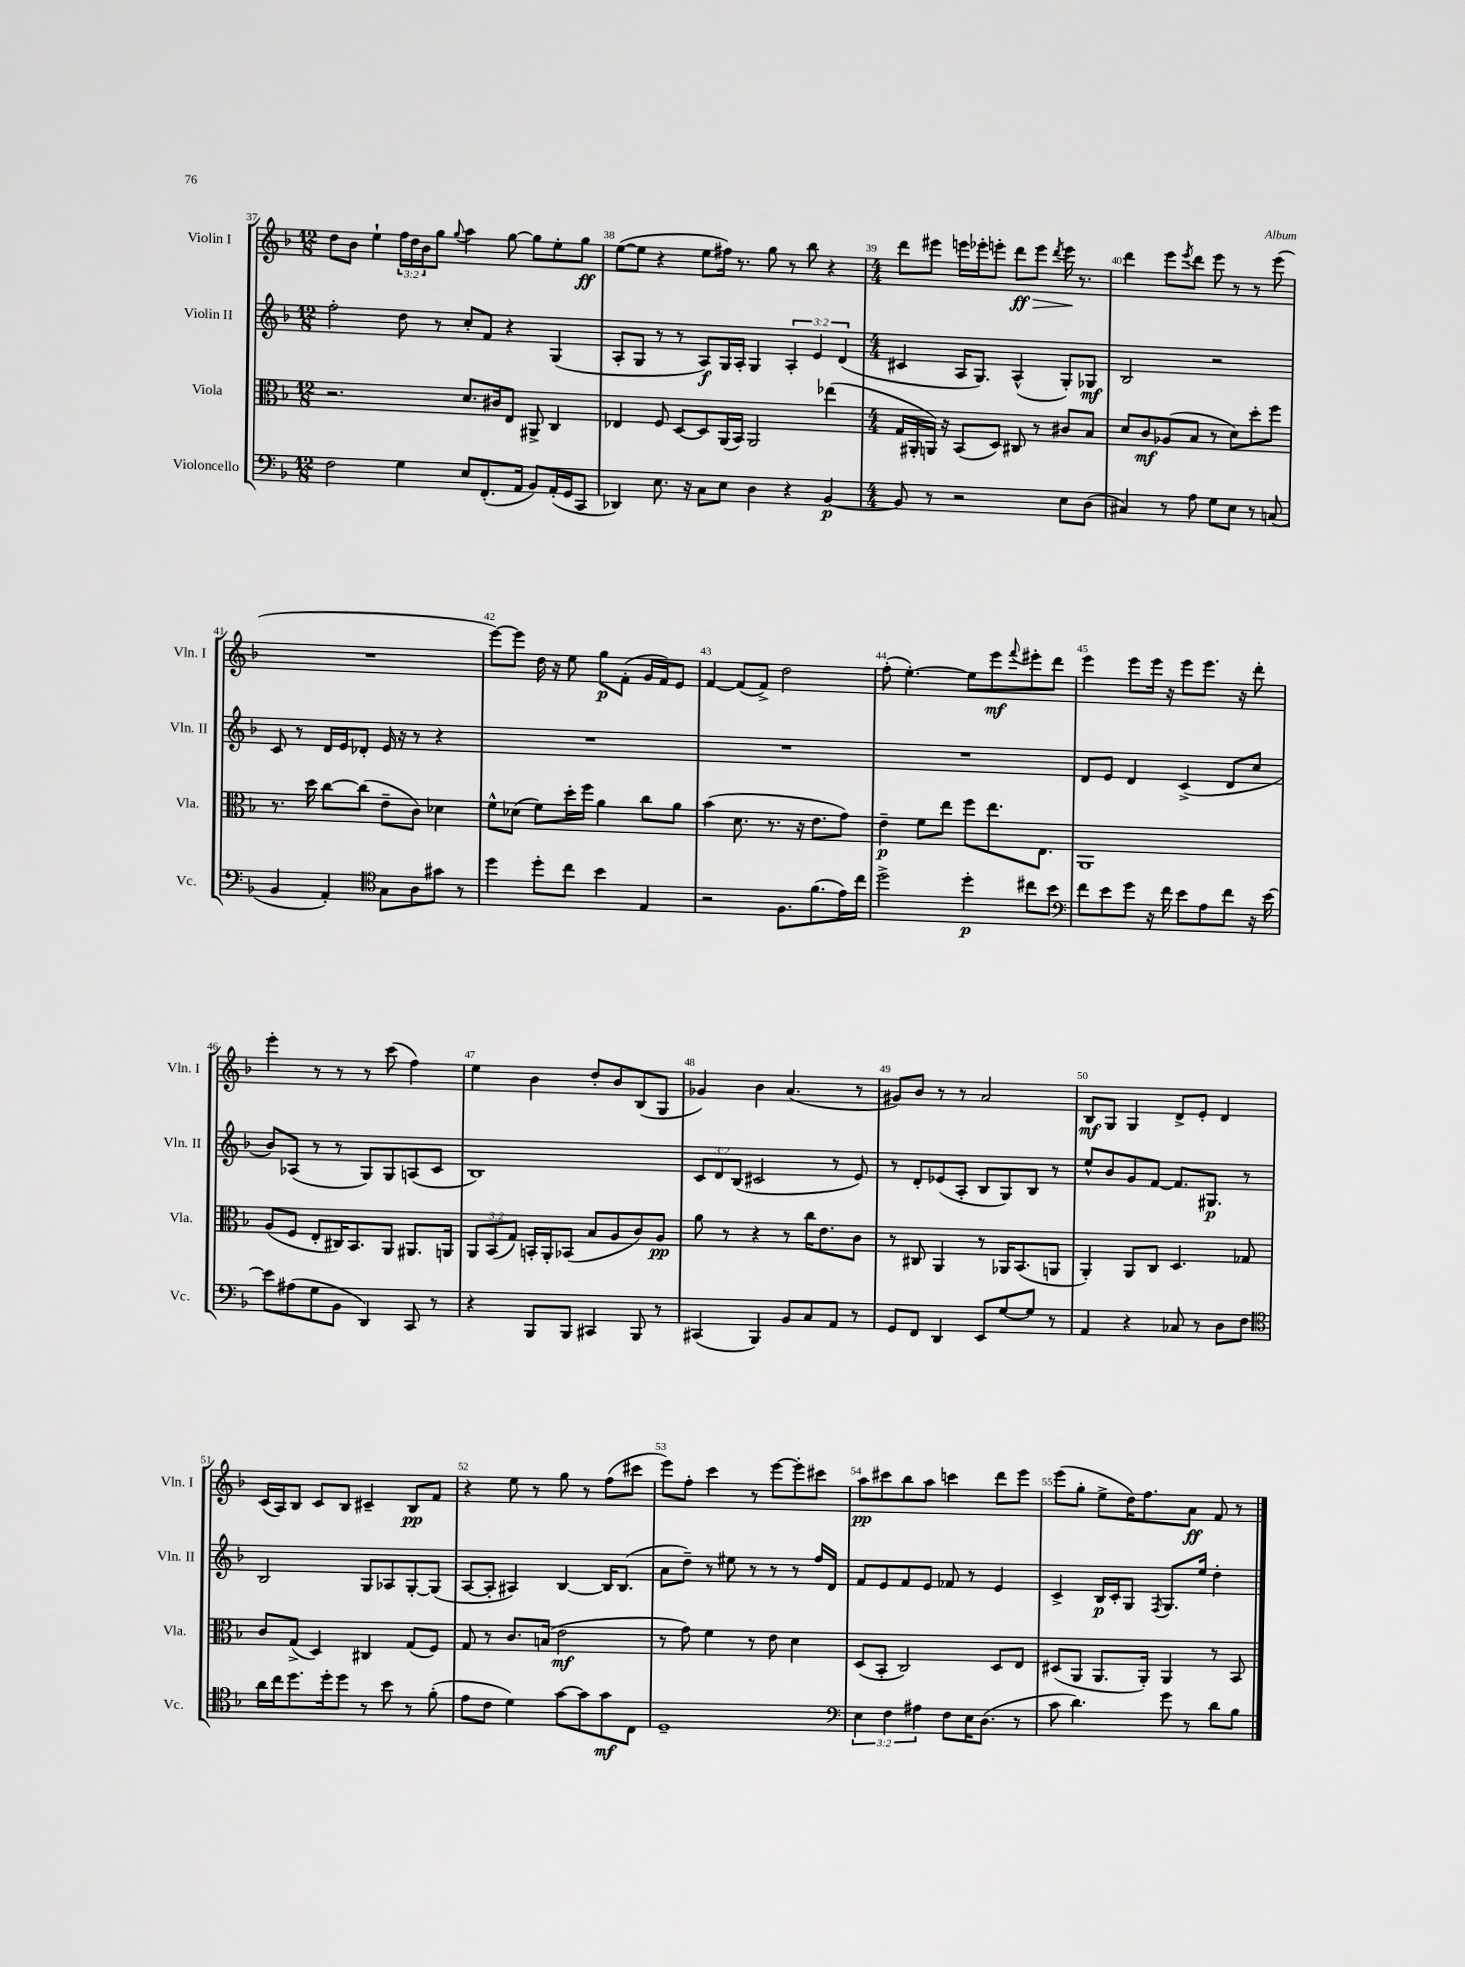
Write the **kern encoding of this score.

**kern	**dynam	**kern	**dynam	**kern	**dynam	**kern	**dynam
*part4	*part4	*part3	*part3	*part2	*part2	*part1	*part1
*staff4	*staff4	*staff3	*staff3	*staff2	*staff2	*staff1	*staff1
*I"Violoncello	*	*I"Viola	*	*I"Violin II	*	*I"Violin I	*
*I'Vc.	*	*I'Vla.	*	*I'Vln. II	*	*I'Vln. I	*
*clefF4	*	*clefC3	*	*clefG2	*	*clefG2	*
*k[b-]	*	*k[b-]	*	*k[b-]	*	*k[b-]	*
*M12/8	*	*M12/8	*	*M12/8	*	*M12/8	*
=37	=37	=37	=37	=37	=37	=37	=37
2F\	.	2.r	.	2ff'\	.	8dd\L	.
.	.	.	.	.	.	8b-\J	.
.	.	.	.	.	.	4ee`\	.
4G\	.	.	.	8dd\	.	24ff\LL	.
.	.	.	.	.	.	24dd\	.
.	.	.	.	.	.	24b-\J	.
.	.	.	.	8r	.	8gg\J	.
.	.	.	.	.	.	8qqgg/	.
8E/L	.	8.d/L	.	8cc'/L	.	4aa\	.
(8.FF'/	.	.	.	8f/J	.	.	.
.	.	16c#X/k	.	.	.	.	.
.	.	8E/J	.	4r	.	[8gg\	.
16AA/Jk	.	.	.	.	.	.	.
8BB-/L)	.	8AA#X^/	.	.	.	8gg\L]	.
(16AA'/L	.	4C/	.	(4G/	.	8ee'\	.
16GG/J	.	.	.	.	.	.	.
8CC/J	.	.	.	.	.	8gg\J	ff
=38	=38	=38	=38	=38	=38	=38	=38
4DD-X/)	.	4E-X/	.	8A'/L	.	([8ee\L	.
.	.	.	.	8G/J	.	8ee\J]	.
8.E\	.	8F/	.	8r	.	4r	.
.	.	[8D/L	.	8r	.	.	.
16r	.	.	.	.	.	.	.
8C\L	.	8D/]	.	8A/L)	f	8ee\L	.
8E\J	.	(16AA/L	.	16G/L	.	16ff#X\Jk)	.
.	.	16BB-/JJ)	.	16A'/JJ	.	8.r	.
4D\	.	2AA/	.	4G/	.	.	.
.	.	.	.	.	.	8gg\	.
4r	.	.	.	6A'/	.	8r	.
.	.	.	.	.	.	8bb-\	.
.	.	.	.	6e/	.	.	.
[4BB-/	p	(4ee-X\	.	.	.	4r	.
.	.	.	.	(6d/	.	.	.
=39	=39	=39	=39	=39	=39	=39	=39
*M4/4	*	*M4/4	*	*M4/4	*	*M4/4	*
8BB-/]	.	16G/LL	.	4c#X/	.	8ddd\L	.
.	.	16AA#X'/	.	.	.	.	.
8r	.	16AAn/JJ)	.	.	.	8eee#X\J	.
.	.	16r	.	.	.	.	.
2r	.	(8BB-/L	.	16A/KL	.	16eeen\LL	.
.	.	.	.	8.G/J)	.	16eee-X'\J	.
.	.	8D/J)	.	.	.	8eeen'\J	.
!	!	!	!	!	!	!	!LO:HP:b
.	.	8C#X/	.	(4A^^/	.	8ddd\L	> ff
.	.	8r	.	.	.	8eee\J	.
.	.	.	.	.	.	8qddd/	.
8E\L	.	8c#X/L	.	8G'/L)	.	16eee\	.
.	.	.	.	.	.	8.r	]
(8D\J	.	8B-/J	.	8G-X/J	mf	.	.
=40	=40	=40	=40	=40	=40	=40	=40
4C#X/)	.	8d/L	.	2B-/	.	4ddd\	.
.	.	8c/	mf	.	.	.	.
8r	.	(8A-X/	.	.	.	8eee\L	.
.	.	.	.	.	.	8qeee/	.
8A\	.	8B-/J	.	.	.	8ddd\J	.
8G\L	.	8r	.	2r	.	8eee\	.
8E\J	.	8d\L)	.	.	.	8r	.
8r	.	8dd'\	.	.	.	8r	.
(8Cn/	.	8ff\J	.	.	.	(8eee\	.
!!LO:LB:g=z
=41	=41	=41	=41	=41	=41	=41	=41
4BB-/	.	8.r	.	8c/	.	1r	.
.	.	.	.	8r	.	.	.
.	.	16dd\	.	.	.	.	.
4AA'/)	.	[8cc\L	.	16d/LL	.	.	.
.	.	.	.	16e/J	.	.	.
.	.	(8cc\J]	.	8d-X'/J	.	.	.
*clefC4	*	*	*	*	*	*	*
8G\L	.	8e~\L	.	16e/	.	.	.
.	.	.	.	16r	.	.	.
8A\	.	8c\J)	.	8r	.	.	.
8g#X\J	.	4d-X\	.	4r	.	.	.
8r	.	.	.	.	.	.	.
=42	=42	=42	=42	=42	=42	=42	=42
4dd\	.	8f^^\L	.	1r	.	[8eee\L)	.
.	.	(8d-X\J	.	.	.	8eee\J]	.
8dd'\L	.	8f\L)	.	.	.	16dd\	.
.	.	.	.	.	.	16r	.
8cc\J	.	16dd'\L	.	.	.	8ee\	.
.	.	16ff\JJ	.	.	.	.	.
4b-\	.	4a\	.	.	.	8gg\L	p
.	.	.	.	.	.	(8f'\J	.
4E/	.	8cc\L	.	.	.	16g/LL	.
.	.	.	.	.	.	16f/J)	.
.	.	8a\J	.	.	.	8e/J	.
=43	=43	=43	=43	=43	=43	=43	=43
2r	.	(4b-\	.	1r	.	[4f/	.
.	.	8.d\	.	.	.	(8f/L]	.
.	.	.	.	.	.	8f^/J)	.
.	.	8.r	.	.	.	.	.
8.F\L	.	.	.	.	.	2dd\	.
.	.	16r	.	.	.	.	.
(8.f\	.	8.e\L	.	.	.	.	.
16e\L)	.	8g\J)	.	.	.	.	.
16cc\JJ	.	.	.	.	.	.	.
=44	=44	=44	=44	=44	=44	=44	=44
2dd^\	.	4e~\	p	1r	.	(8ff'\	.
.	.	.	.	.	.	[4.ee'\)	.
.	.	8f\L	.	.	.	.	.
.	.	8ee\J	.	.	.	.	.
4dd'\	p	8ff\L	.	.	.	8ee\L]	.
.	.	8.ee\	.	.	.	8eee\	mf
.	.	.	.	.	.	8qqfff/	.
8cc#X\L	.	.	.	.	.	8eee#X'\	.
.	.	8.E\J	.	.	.	.	.
8b-\J	.	.	.	.	.	8ddd\J	.
=45	=45	=45	=45	=45	=45	=45	=45
*clefF4	*	*	*	*	*	*	*
8f\L	.	1AA	.	8d/L	.	4eee\	.
8e\	.	.	.	8e/J	.	.	.
8g\J	.	.	.	4d/	.	8eee\L	.
16r	.	.	.	.	.	16eee\Jk	.
16f\	.	.	.	.	.	16r	.
8e\L	.	.	.	(4c^/	.	8eee\L	.
8A\	.	.	.	.	.	8.eee\J	.
8f\J	.	.	.	8d/L	.	.	.
.	.	.	.	.	.	16r	.
16r	.	.	.	8cc/J	.	8ddd'\	.
[16e\	.	.	.	.	.	.	.
!!LO:LB:g=z
=46	=46	=46	=46	=46	=46	=46	=46
8e\L]	.	(8A/L	.	8b-/L)	.	4eee'\	.
(8A#X\	.	8F/J	.	(8A-X/J	.	.	.
8G\	.	8E'/L	.	8r	.	8r	.
8BB-\J	.	16C#X/K)	.	8r	.	8r	.
.	.	8.BB-/	.	.	.	.	.
4DD/)	.	.	.	8G/L)	.	8r	.
.	.	8AA/J	.	8G/	.	(8ccc\	.
8CC/	.	8.AA#X/L	.	(8An/	.	4ff\)	.
8r	.	.	.	8c/J	.	.	.
.	.	16AAn/Jk	.	.	.	.	.
=47	=47	=47	=47	=47	=47	=47	=47
4r	.	12AA/L	.	1B-)	.	4ee\	.
.	.	(12BB-/	.	.	.	.	.
.	.	12G/J)	.	.	.	.	.
8BBB-/L	.	16BBn'/LL	.	.	.	4b-\	.
.	.	16AA'/J	.	.	.	.	.
8BBB-/J	.	(8BB-X/J	.	.	.	.	.
4CC#X/	.	8B-/L	.	.	.	8dd'/L	.
.	.	8A/	.	.	.	8b-/	.
8BBB-/	.	8c/)	.	.	.	(8B-/	.
8r	.	8A/J	pp	.	.	8G/J	.
=48	=48	=48	=48	=48	=48	=48	=48
(4CC#X/	.	8a\	.	12c/L	.	4g-X/)	.
.	.	.	.	12d/	.	.	.
.	.	8r	.	.	.	.	.
.	.	.	.	(12B-/J	.	.	.
4BBB-/)	.	4r	.	2c#X/	.	4b-\	.
8BB-/L	.	8r	.	.	.	(4.a/	.
8C/	.	16cc\KL	.	.	.	.	.
.	.	8.e\	.	.	.	.	.
8AA/J	.	.	.	8r	.	.	.
8r	.	8c\J	.	8e/)	.	8r	.
=49	=49	=49	=49	=49	=49	=49	=49
8GG/L	.	8r	.	8r	.	8g#X/L)	.
8FF/J	.	8C#X/	.	8d'/L	.	8b-/J	.
4DD/	.	4AA/	.	(8e-X/	.	8r	.
.	.	.	.	8A'/J	.	8r	.
8EE/L	.	8r	.	8B-/L	.	2a/	.
[8G/	.	16AA-X/KL	.	8G/)	.	.	.
.	.	(8.BB-/	.	.	.	.	.
8G/J]	.	.	.	8B-/J	.	.	.
8r	.	8AAn/J	.	8r	.	.	.
=50	=50	=50	=50	=50	=50	=50	=50
4AA/	.	4AA'/)	.	8ee^^/L	.	8B-/L	mf
.	.	.	.	8b-/	.	8G/J	.
4r	.	8AA/L	.	8g/	.	4G/	.
.	.	8C/J	.	[8f/J	.	.	.
8C-X/	.	4.D/	.	8.f/L]	.	8d^/L	.
8r	.	.	.	.	.	8e'/J	.
.	.	.	.	8.G#X/J	p	.	.
8D\L	.	.	.	.	.	4d/	.
8F\J	.	8G-X/	.	8r	.	.	.
!!LO:LB:g=z
=51	=51	=51	=51	=51	=51	=51	=51
*clefC4	*	*	*	*	*	*	*
16a\LL	.	8c/L	.	2B-/	.	(16c/LL	.
16cc\J	.	.	.	.	.	16A/J)	.
8.dd\	.	(8G^/J	.	.	.	8B-/J	.
.	.	4D/)	.	.	.	8c/L	.
16dd'\k	.	.	.	.	.	.	.
8dd\J	.	.	.	.	.	8B-/J	.
8r	.	4C#X/	.	8G/L	.	4c#X~/	.
8b-\	.	.	.	8A-X/	.	.	.
8r	.	(8G/L	.	[8G'/	.	8B-/L	pp
(8f'\	.	8F/J)	.	(8G/J]	.	8f/J	.
=52	=52	=52	=52	=52	=52	=52	=52
8e\L	.	8G/	.	[8A/L	.	4r	.
8c\J	.	8r	.	8A'/J]	.	.	.
4d\)	.	8.c/L	.	4A#X/)	.	8ee\	.
.	.	.	.	.	.	8r	.
.	.	(16Bn/Jk	.	.	.	.	.
[8g\L	.	2e\	mf	[4B-/	.	8gg\	.
8g\]	.	.	.	.	.	8r	.
8g\	mf	.	.	16B-/KL]	.	(8ff\L	.
.	.	.	.	(8.B-/J	.	.	.
8C\J	.	.	.	.	.	8ccc#X\J	.
=53	=53	=53	=53	=53	=53	=53	=53
1D~	.	8r	.	8a\L	.	8eee\L)	.
.	.	8g\)	.	8dd~\J)	.	8ff'\J	.
.	.	4f\	.	8r	.	4ccc\	.
.	.	.	.	8ee#X\	.	.	.
.	.	8r	.	8r	.	8r	.
.	.	8e\	.	8r	.	[8eee\L	.
.	.	4d\	.	8r	.	8eee'\]	.
.	.	.	.	16ff/LL	.	8ccc#X\J	.
.	.	.	.	16d/JJ	.	.	.
=54	=54	=54	=54	=54	=54	=54	=54
*clefF4	*	*	*	*	*	*	*
6E\	.	(8D/L	.	8f/L	.	8aa\L	pp
.	.	8BB-'/J	.	8e/	.	8ccc#X\	.
6F\	.	.	.	.	.	.	.
.	.	2C/)	.	8f/	.	8bb-\	.
6A#X\	.	.	.	.	.	.	.
.	.	.	.	8e/J	.	8aa\J	.
8F\L	.	.	.	8f-X/	.	4cccn\	.
16E\K	.	.	.	8r	.	.	.
(8.D\J	.	.	.	.	.	.	.
.	.	8D/L	.	4e/	.	8ddd\L	.
8r	.	8E/J	.	.	.	8eee\J	.
=55	=55	=55	=55	=55	=55	=55	=55
8c\	.	(8D#X/L	.	4c^/	.	(8eee\L	.
4.d\)	.	8AA/J	.	.	.	8gg'\J	.
.	.	8.AA/L	.	16B-/LL	p	8ee^\L	.
.	.	.	.	16c'/J	.	.	.
.	.	.	.	8G/J	.	16dd\K)	.
.	.	16AA'/Jk)	.	.	.	8.ff\	.
.	.	.	.	8qF/	.	.	.
8g\	.	4AA/	.	8.G/L	.	.	.
8r	.	.	.	.	.	8a\J	ff
.	.	.	.	16ee/Jk	.	.	.
8d\L	.	8r	.	4dd'\	.	8f/	.
8B-\J	.	8BB-/	.	.	.	8r	.
==	==	==	==	==	==	==	==
*-	*-	*-	*-	*-	*-	*-	*-
